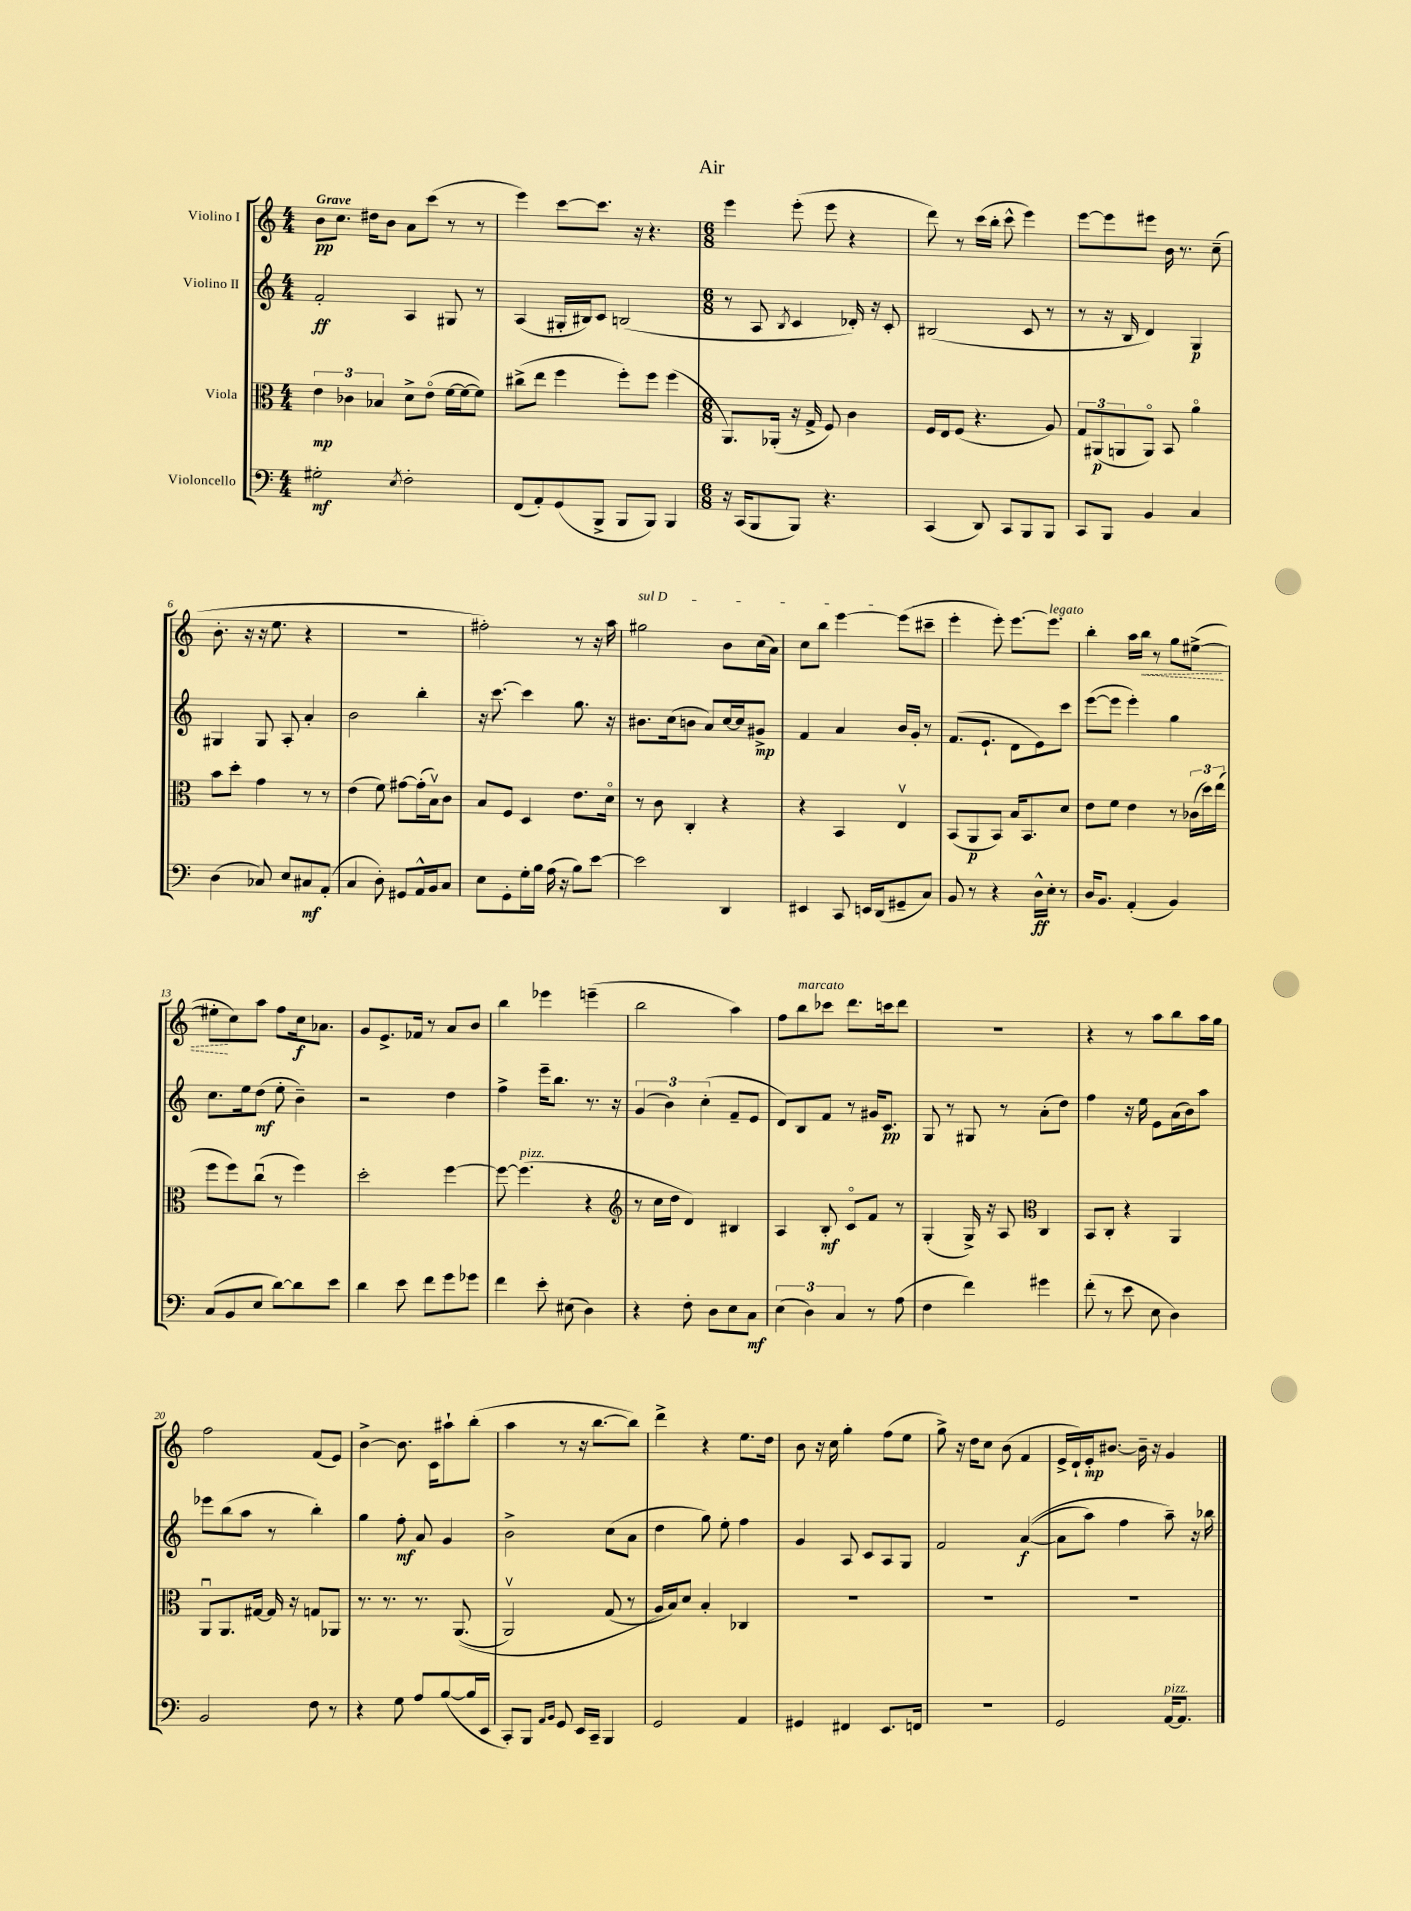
\header { title = "Air" }
<<
\new StaffGroup <<
\new Staff = "s0" \with { instrumentName = "Violino I" } {
    \clef treble \key c \major \numericTimeSignature \time 4/4 \tempo "Grave"
    b'8\pp c''8. dis''16 b'8 a'8 c'''8( r8 r8 |
    e'''4) c'''8~ c'''8. r16 r4. |
    \numericTimeSignature \time 6/8 e'''4 e'''8-.( e'''8 r4 |
    d'''8) r8 c'''16( b''16-. c'''8-^ e'''4) |
    e'''8~ e'''8 eis'''8 b'16 r8. c''8--( |
    b'8.-. r16 r16 e''8. r4 |
    R2. |
    fis''2-.) r8 r16 a''16 |
    \once \override TextSpanner.bound-details.left.text = \markup { \italic "sul D" } gis''2\startTextSpan b'8 c''16( a'16) |
    c''8 b''8 e'''4~ e'''8( cis'''8--\stopTextSpan |
    e'''4-. e'''8-.) e'''8.~ e'''8.^\markup { \italic "legato" } |
    b''4-. a''16 \once \override Hairpin.style = #'dashed-line b''16\< r8 g''8 eis''8~->( |
    eis''8-.\! c''8) a''8 f''8 c''16\f aes'8. |
    g'8 e'8.-> fes'16 r8 a'8 b'8 |
    b''4 ees'''4 e'''4--( |
    b''2 a''4) |
    f''8 b''8^\markup { \italic "marcato" } ces'''8 d'''8. c'''16 d'''8 |
    R2. |
    r4 r8 a''8 b''8 a''16 g''16 |
    f''2 f'8( e'8) |
    b'4~-> b'8. c'16 ais''8-! b''8-.( |
    a''4 r8 r16 b''8.~ b''8) |
    d'''4-> r4 e''8. d''16 |
    b'8 r16 c''16 g''4-. f''8( e''8 |
    g''8->) r16 d''16 c''8 b'8( f'4 |
    e'16-> d'16-!) e'16-.\mp bis'8.~ bis'16-- r16 g'4 \bar "|." |
}
\new Staff = "s1" \with { instrumentName = "Violino II" } {
    \clef treble \key c \major \numericTimeSignature \time 4/4
    f'2-.\ff a4 gis8 r8 |
    a4( gis16-. bis16) c'8 b2( |
    \numericTimeSignature \time 6/8 r8 a8 \acciaccatura { b8 } c'4 des'16-.) r16 c'8-. |
    bis2( c'8 r8 |
    r8 r16 b16 d'4) g4\p |
    gis4 gis8 a8-. a'4-. |
    b'2 b''4-. |
    r16 c'''8.~ c'''4 g''8. r16 |
    bis'8. c''16( b'8 a'8) c''16~ c''16 gis'8->\mp |
    f'4 a'4 b'16 g'16-. r8 |
    f'8.( e'8.-! d'8 e'8) c'''8 |
    e'''8~( e'''8 e'''4-.) g''4 |
    c''8. e''16 d''8\mf( e''8-. b'4--) |
    r2 d''4 |
    f''4-> e'''16-- b''8. r8. r16 |
    \tuplet 3/2 { g'4( b'4) c''4-.( } f'8-- e'8 |
    d'8) b8 f'8 r8 gis'16 c'8.\pp |
    g8 r8 gis8 r8 a'8-.( d''8) |
    f''4 r16 e''16 e'8 a'16( b'16) a''8 |
    ees'''8 b''8( a''8 r8 b''4-.) |
    g''4 f''8-.\mf a'8 g'4 |
    b'2-> c''8( a'8 |
    d''4 g''8) e''8-. f''4 |
    g'4 a8 c'8 a8 g8 |
    f'2 a'4~\f(\( |
    a'8 a''8) f''4 a''8--\) r16 bes''16 \bar "|." |
}
\new Staff = "s2" \with { instrumentName = "Viola" } {
    \clef alto \key c \major \numericTimeSignature \time 4/4
    \tuplet 3/2 { e'4\mp ces'4 bes4 } d'8-> e'8\flageolet( f'16~ f'16~ f'8) |
    cis''8->( e''8 f''4 f''8-.) f''8 f''4( |
    \numericTimeSignature \time 6/8 a,8.) aes,16-.( r16 g16-> f8) c'4 |
    f16 e16 f8( r4. a8) |
    \tuplet 3/2 { g8 ais,8\p( a,8 } a,8\flageolet) b,8 a'4\flageolet |
    b'8 d''8-. g'4 r8 r8 |
    e'4( f'8) gis'8~ gis'16-.( b16\upbow) c'8 |
    b8 f8 d4 e'8. d'16\flageolet |
    r8 c'8 c4-. r4 |
    r4 b,4 e4\upbow |
    b,8( a,8\p b,8) b16 b,8. d'8 |
    e'8 f'8 e'4 r8 \tuplet 3/2 { ces'16( d''16) e''16( } |
    f''8 f''8) c''8\downbow( r8 f''4) |
    d''2-. f''4~ |
    f''8~ f''4.^\markup { \italic "pizz." }( r4 |
    \clef treble r8 c''16 d''16 d'4) bis4 |
    a4 b8-.\mf c'8\flageolet f'8 r8 |
    g4-.( g16->) r16 a8 \clef alto c4 |
    b,8 c8-. r4 a,4 |
    a,8\downbow a,8. gis16~ gis16 r16 g8 aes,8 |
    r8. r8. r8. a,8.(\( |
    a,2\upbow) g8( r8 |
    a16\) b16) d'8 b4-. ces4 |
    R2. |
    R2. |
    R2. \bar "|." |
}
\new Staff = "s3" \with { instrumentName = "Violoncello" } {
    \clef bass \key c \major \numericTimeSignature \time 4/4
    gis2-.\mf \acciaccatura { e8 } f2-. |
    f,8( a,8-.) g,8( b,,8-> b,,8 b,,8) b,,4 |
    \numericTimeSignature \time 6/8 r16 c,16( b,,8 b,,8) r4. |
    c,4( d,8) c,8 b,,8 b,,8 |
    c,8 b,,8 b,4 c4 |
    d4( ces8) e8 cis8\mf a,8-.( |
    c4 d8-.) gis,8 a,16-^ b,16 c8 |
    e8 g,8-. g16-. b16 a16( r16 b8) e'8~ |
    e'2 d,4 |
    eis,4 c,8 e,16 d,16( gis,8-- c8) |
    b,8 r8 r4 d16-^\ff e16-. r8 |
    d16 b,8. a,4-.( b,4) |
    c8( b,8 e8 d'8~) d'8 e'8 |
    d'4 e'8 f'8 g'8 ges'8 |
    f'4 e'8-. eis8( d4) |
    r4 f8-. d8 e8 c8\mf |
    \tuplet 3/2 { e4( d4) c4 } r8 a8( |
    f4 f'4) gis'4 |
    f'8-.( r8 e'8 e8 d4) |
    b,2 f8 r8 |
    r4 g8 a8 b8~( b16 e,16 |
    c,8-.) b,,8 \grace { a,16 b,16 } g,8 e,16 c,16-- b,,4 |
    g,2 a,4 |
    gis,4 fis,4 e,8. f,16 |
    R2. |
    g,2 a,16~^\markup { \italic "pizz." } a,8. \bar "|." |
}
>>
>>
